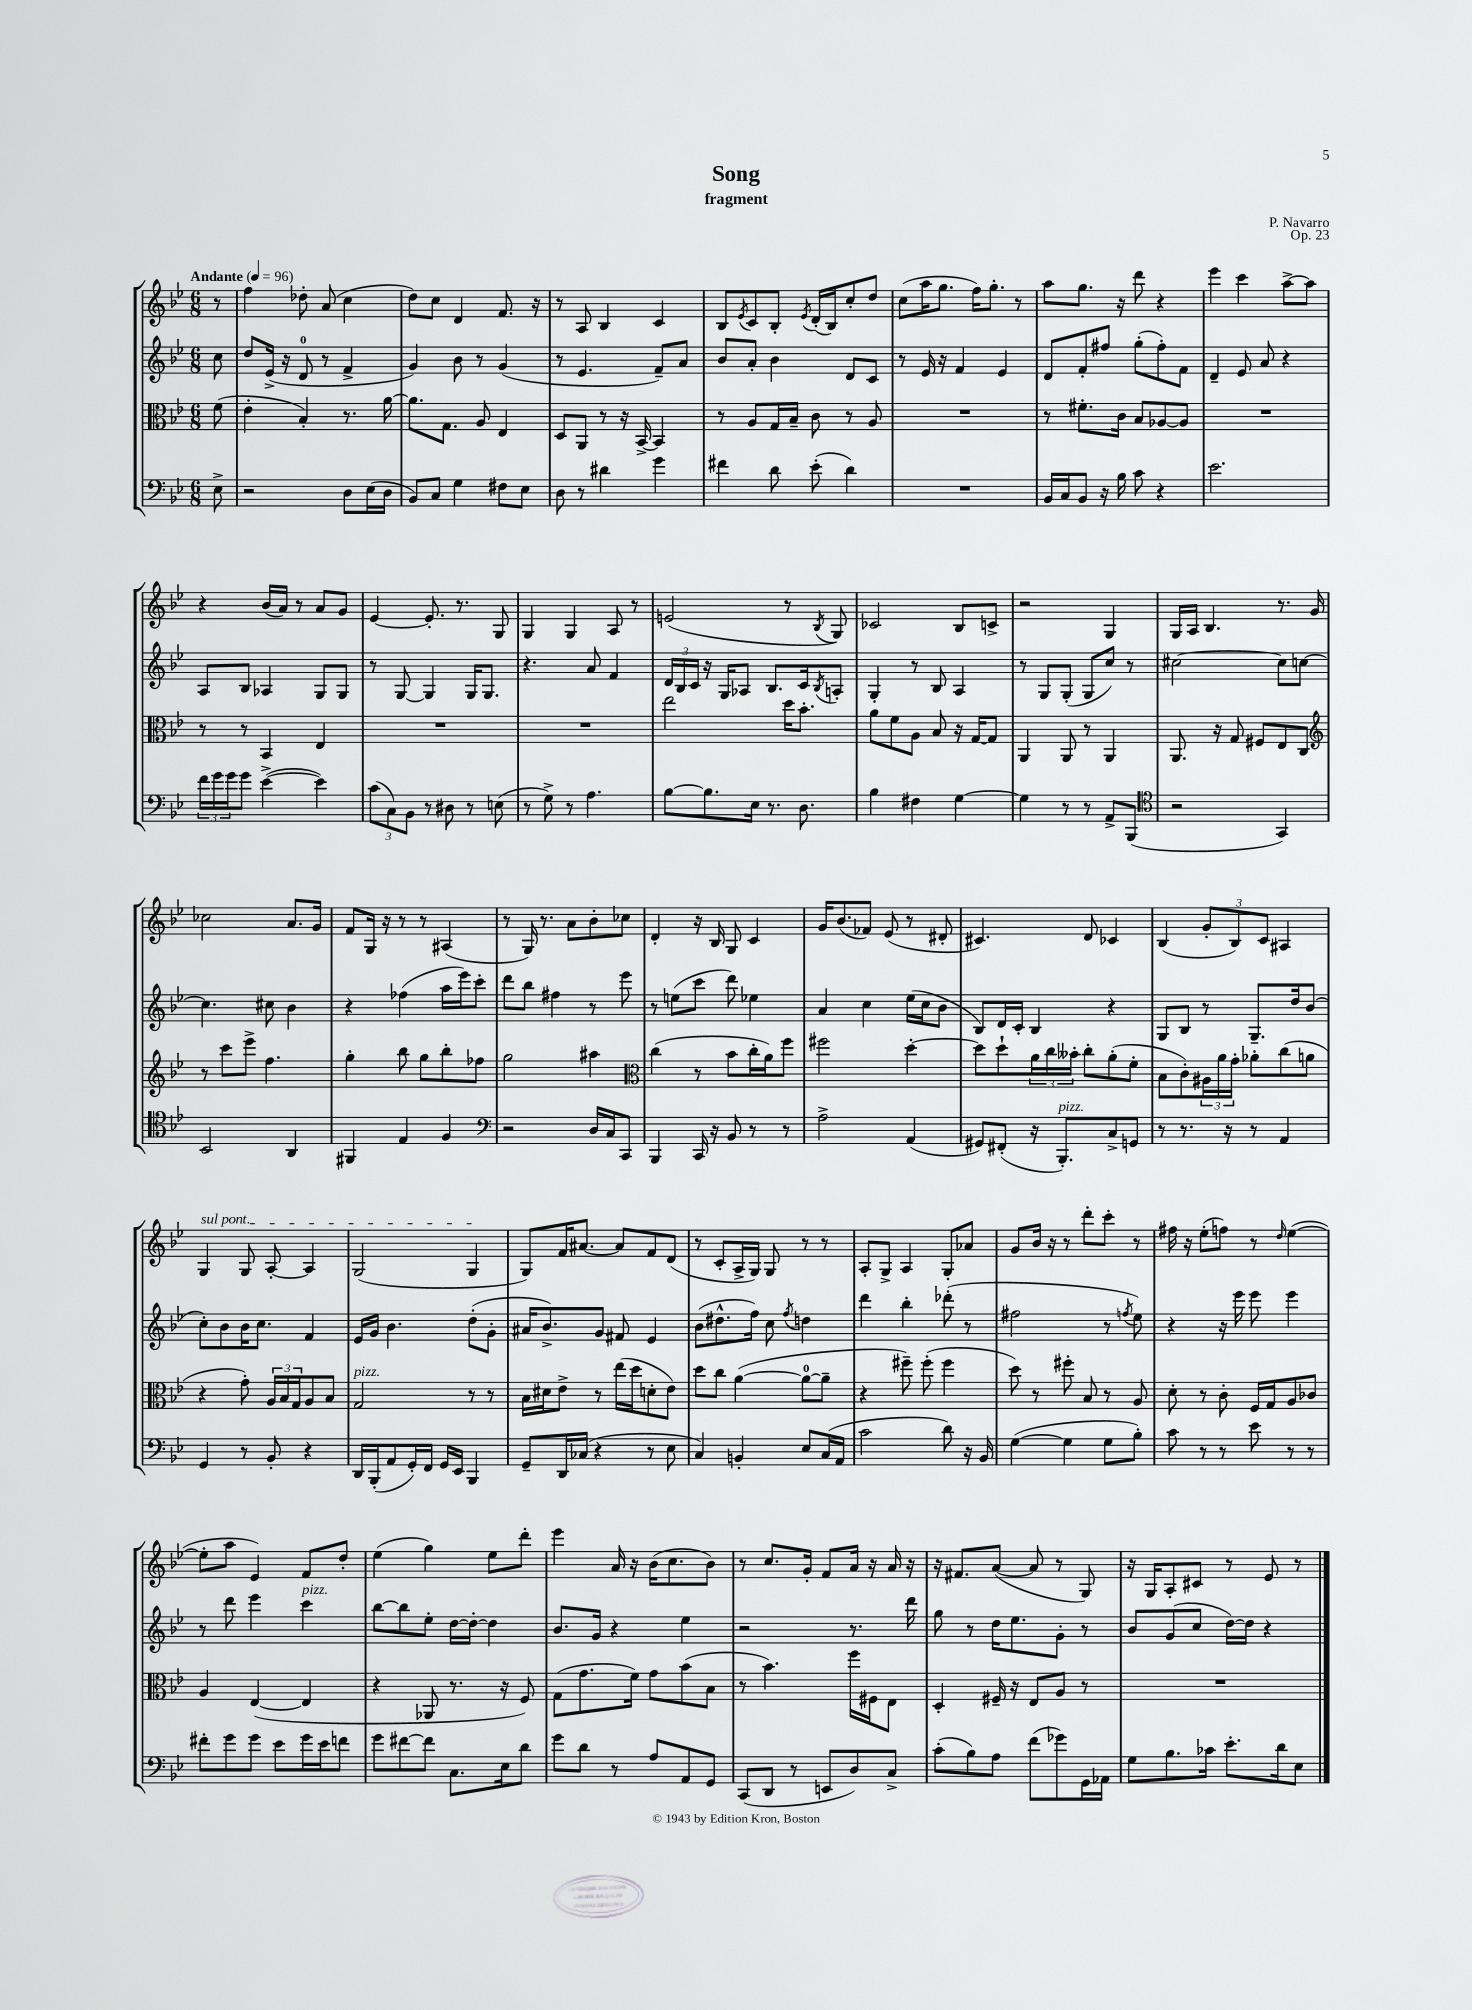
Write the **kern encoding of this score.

**kern	**kern	**kern	**kern
*part4	*part3	*part2	*part1
*staff4	*staff3	*staff2	*staff1
*clefF4	*clefC3	*clefG2	*clefG2
*k[b-e-]	*k[b-e-]	*k[b-e-]	*k[b-e-]
*M6/8	*M6/8	*M6/8	*M6/8
*MM96	*MM96	*MM96	*MM96
=	=	=	=
!	!	!	!LO:TX:a:B:t=Andante
8E-^\	(8f\	8cc\	8r
=1	=1	=1	=1
2r	4e-'\	8dd/L	4ff\
.	.	(16e-^/Jk	.
.	.	16r	.
.	4B-'/)	8d/	8dd-X'\
.	.	8r	(8a/
8D\L	8.r	4f^/	4cc\
(16E-\L	.	.	.
16D\JJ	[16a\	.	.
=2	=2	=2	=2
8BB-/L)	8.a\L]	4g/)	8dd\L)
8C/J	.	.	8cc\J
.	8.G\J	.	.
4G\	.	8b-\	4d/
.	8A/	8r	.
8F#X\L	4E-/	(4g/	8.f/
8E-\J	.	.	.
.	.	.	16r
=3	=3	=3	=3
8D\	8D/L	8r	8r
8r	8AA/J	4.e-/	8A/
4d#X\	8r	.	4B-/
.	16r	.	.
.	[16BB-^/	.	.
4g\	4BB-/]	8f~/L)	4c/
.	.	8a/J	.
=4	=4	=4	=4
4f#X\	8r	8b-/L	8B-/L
.	.	.	8qe-/
.	8A/L	8a'/J	8c/
8d\	16G/L	4b-\	8B-'/J
.	16B-~/JJ	.	.
.	.	.	8qe-/
(8e-'\	8c\	.	(16d'/LL
.	.	.	16B-/J)
4d\)	8r	8d/L	8cc'/
.	8A/	8c/J	8dd/J
=5	=5	=5	=5
2.r	2.r	8r	(8cc\L
.	.	16e-/	16aa\K
.	.	16r	8.gg\J
.	.	4f/	.
.	.	.	16ff\KL)
.	.	.	8.gg'\J
.	.	4e-/	.
.	.	.	8r
=6	=6	=6	=6
16BB-/LL	8r	8d/L	8aa\L
16C/J	.	.	.
8BB-/J	8.f#X'\L	8f'/	8.gg\J
16r	.	8ff#X/J	.
16B-\	16c\Jk	.	16r
8c\	8B-/L	(8gg'\L	8ddd\
4r	[8A-X/	8ff#'\)	4r
.	8A-/J]	8f\J	.
=7	=7	=7	=7
2.e-\	2.r	4d~/	4eee-\
.	.	8e-/	4ccc\
.	.	8a/	.
.	.	4r	[8aa^\L
.	.	.	8aa\J]
!!LO:LB:g=z
=8	=8	=8	=8
24f\LL	8r	8A/L	4r
24g\	.	.	.
24g\J	.	.	.
8g\J	8r	8B-/J	.
([4e-^\	4BB-/	4A-X/	(16b-/LL
.	.	.	16a/JJ)
.	.	.	8r
4e-\])	4E-/	8G/L	8a/L
.	.	8G/J	8g/J
=9	=9	=9	=9
(12c\L	2.r	8r	[4e-/
12C\)	.	.	.
.	.	[8G/	.
12BB-\J	.	.	.
8r	.	4G/]	8.e-'/]
8D#X\	.	.	.
.	.	.	8.r
8r	.	16G/KL	.
.	.	8.G/J	.
(8En\	.	.	8G/
=10	=10	=10	=10
8r	2.r	4.r	4G/
8G^\)	.	.	.
8r	.	.	4G/
4.A\	.	8a/	.
.	.	4f/	8A/
.	.	.	8r
=11	=11	=11	=11
[8B-\L	2ee-\	24d/LL	(2en/
.	.	24B-/	.
.	.	24c/JJ	.
8.B-\]	.	16r	.
.	.	16G/KL	.
.	.	8A-X/J	.
16E-\Jk	.	.	.
8.r	.	8.B-/L	.
.	16dd\KL	.	8r
8.D\	8.b-'\J	16c/k	.
.	.	8qB-/	8qB-/
.	.	8An'/J	8G/)
=12	=12	=12	=12
4B-\	8a\L	4G'/	2c-X/
.	8f\	.	.
4F#X\	8A\J	8r	.
.	8B-/	8B-/	.
[4G\	16r	4A/	8B-/L
.	[16G/KL	.	.
.	8G/J]	.	8cn^/J
=13	=13	=13	=13
4G\]	4AA/	8r	2r
.	.	8G/L	.
8r	8AA/	(8G'/J	.
8r	8r	8G/L	.
8AA^/L	4AA/	8cc/J)	4G/
(8BBB-/J	.	8r	.
=14	=14	=14	=14
*clefC4	*	*	*
2r	8.AA/	[2cc#X\	16G/LL
.	.	.	16A/JJ
.	.	.	4.B-/
.	16r	.	.
.	8G/	.	.
.	8F#X/L	.	.
4GG/)	8E-/	8cc#\L]	8.r
.	8C/J	[8ccn\J	.
.	.	.	16g/
!!LO:LB:g=z
=15	=15	=15	=15
*	*clefG2	*	*
2BB-/	8r	4.cc\]	2cc-X\
.	8ccc\L	.	.
.	8eee-^\J	.	.
.	4.ff\	8cc#X\	.
4AA/	.	4b-\	8.a/L
.	.	.	16g/Jk
=16	=16	=16	=16
4FF#X/	4gg'\	4r	8f/L
.	.	.	16G/Jk
.	.	.	16r
4E-/	8bb-\	(4ff-X\	8r
.	8gg\L	.	8r
4F/	8bb-'\	16aa\LL	(4A#X/
.	.	16eee-\J)	.
.	8ff-X\J	8ccc'\J	.
=17	=17	=17	=17
*clefF4	*	*	*
2r	2gg\	8ddd\L	8r
.	.	8bb-\J	16G/)
.	.	.	8.r
.	.	4ff#X\	.
.	.	.	8a\L
16D/LL	4aa#X\	8r	8b-'\
16C/J	.	.	.
8CC/J	.	8eee-\	8cc-X\J
=18	=18	=18	=18
*	*clefC3	*	*
4BBB-/	(4cc\	8r	4d'/
.	.	(8een\L	.
16CC/	8r	8ccc\J	16r
16r	.	.	16B-/
8BB-/	8b-\L	8ddd\)	8G/
8r	16cc'\L	4ee-X\	4c/
.	16a\J)	.	.
8r	8ff\J	.	.
=19	=19	=19	=19
2A^\	2ff#X\	4a/	16g/KL
.	.	.	(8.b-/
.	.	4cc\	8f-X/J)
.	.	.	(8e-/
(4AA/	[4dd'\	(16ee-\LL	8r
.	.	16cc\J	.
.	.	8b-\J	8d#X'/
=20	=20	=20	=20
8GG#X/L)	8dd\L]	8B-/L)	4.c#X/)
(8FF#X'/J	8dd`\	16d/L	.
.	.	16c'/JJ	.
16r	24a\L	4B-/	.
.	24cc\	.	.
!LO:TX:a:i:t=pizz.	!	!	!
8.BBB-'/L)	.	.	.
.	24b--X'\JJ	.	.
.	8cc'\L	.	8d/
8C^/	(8a'\	4r	4c-X/
8GGn/J	8f'\J	.	.
=21	=21	=21	=21
8r	8B-\L	8G/L	(4B-/
8.r	8c'\)	8B-/J	.
.	24A#X\L	8r	12g'/L
.	24a\	.	.
16r	.	.	.
.	24g'\JJ	.	12B-/)
8r	8a-X'\L	8.G~/L	.
.	.	.	12c/J
4AA/	(8cc\	.	4A#X/
.	.	16dd/k	.
.	8an\J	(8b-/J	.
!!LO:LB:g=z
=22	=22	=22	=22
!	!	!	!LO:TX:a:i:t=sul pont.
4GG/	4r	8cc'\L)	4G/
.	.	8b-\	.
8r	8g'\)	16b-\K	8G/
.	.	8.cc\J	.
8BB-'/	24A/LL	.	[8A'/
.	24B-/	.	.
.	24G/J	.	.
4r	8A/	4f/	4A/]
.	8B-/J	.	.
=23	=23	=23	=23
!	!LO:TX:a:i:t=pizz.	!	!
16DD/LL	2G/	16e-/LL	(2G/
(16BBB-'/J	.	16g/JJ	.
8AA/	.	4.b-\	.
16GG'/L)	.	.	.
16FF/JJ	.	.	.
16GG/LL	.	.	.
16EE-/JJ	.	.	.
4BBB-/	8r	(8dd'\L	4G/
.	8r	8g'\J	.
=24	=24	=24	=24
8GG~/L	16B-\LL	16a#X/KL	8G/L)
.	16d#X\J	8.b-^/)	.
16DD/L	8e-^\J	.	16f/K
(16C-X/JJ	.	.	[8.a#X/J
4r	8r	8g/J	.
.	(16ee-\LL	8f#X/	8a#/L]
.	16dd\J	.	.
8r	8dn'\	4e-/	8f/
8E-\	8e-\J)	.	(8d/J
=25	=25	=25	=25
4C/)	8dd\L	(8b-\L	8r
.	8cc\J	8.dd#X^^\	8c'/L
4BBn'/	([4a\	.	16A^/L
.	.	16ff\Jk)	16G/JJ)
.	.	8cc\	8G/
.	.	8qff/	.
8E-/L	8a\L_	4ddn\	8r
(16C/L	8a~\J]	.	8r
16AA/JJ	.	.	.
=26	=26	=26	=26
2c\	4r	4ddd\	8A'/L
.	.	.	8G^/J
.	8ff#X~\)	4bb-'\	4A/
.	(8ff#'\	.	.
8d\)	4ff#\	(8ddd-X'\	8G'/L
16r	.	8r	8a-X/J
16BB-/	.	.	.
=27	=27	=27	=27
([4G\	8dd\)	2ff#X\	8g/L
.	8r	.	16b-/Jk
.	.	.	16r
4G\]	8ff#X'\	.	8r
.	8B-/	.	8ddd'\L
8G\L	8r	8r	8ccc'\J
.	.	8qffn/	.
8B-'\J)	8A/	8ee-\)	8r
=28	=28	=28	=28
8c\	8d'\	4r	16ff#X\
.	.	.	16r
8r	8r	.	(8ee-'\L
8r	8c'\	16r	8ffn\J)
.	.	16eee-\	.
8e-\	16F/LL	8eee-\	8r
.	16G/J	.	.
.	.	.	16qqdd/
8r	8A/	4eee-\	([4ee-\
8r	8c-X/J	.	.
!!LO:LB:g=z
=29	=29	=29	=29
8f#X'\L	4A/	8r	8ee-'\L]
8g\	.	8ddd\	8aa\J
8g\J	([4E-/	4eee-\	4e-/)
8e-\L	.	.	.
!	!	!LO:TX:a:i:t=pizz.	!
16g\L	4E-/]	4ccc\	8f/L
16e-\J	.	.	.
8fn\J	.	.	8dd'/J
=30	=30	=30	=30
8g\L	4r	[8bb-\L	(4ee-\
[8f#X\	.	8bb-\]	.
8f#\J]	8AA-X/	8ee-'\J	4gg\)
8.C\L	8.r	[16dd\LL	.
.	.	16dd'\JJ_	.
.	.	4dd\]	8ee-\L
16E-\k	16r	.	.
8d\J	8F/)	.	8ddd'\J
=31	=31	=31	=31
8g\L	(8G\L	8.b-/L	4eee-\
8d\J	8.g\	.	.
.	.	16g/Jk	.
8r	.	4r	16a/
.	16f\Jk)	.	16r
8A/L	8g\L	.	(16b-\KL
.	.	.	8.cc\
8AA/	(8b-\	4ee-\	.
8GG/J	8B-\J	.	8b-\J)
=32	=32	=32	=32
(8CC/L	8r	2r	8r
8DD/J	4.b-\)	.	8.cc/L
8r	.	.	.
.	.	.	16g'/Jk
8EEn/L	.	.	8f/L
8D/)	16ff\LL	8.r	16a/Jk
.	16F#X\J	.	16r
8C^/J	8E-\J	.	16a/
.	.	16ddd\	16r
=33	=33	=33	=33
(8c'\L	4D'/	8gg\	16r
.	.	.	8.f#X/L
8B-\)	.	8r	.
8A\J	16F#X~/	16dd\KL	([8a/J
.	16r	8.ee-\	.
(8f\L	8E-/L	.	8a/]
8g-X\)	8A/J	8g'\J	8r
16GG\L	8r	8r	8G/)
16AA-X\JJ	.	.	.
=34	=34	=34	=34
8G\L	2.r	8b-/L	16r
.	.	.	16G/KL
8.B-\	.	(8g/	8A'/
.	.	8cc/J	8c#X/J
16c-X\Jk	.	.	.
8.e-'\L	.	[16dd\LL)	8r
.	.	16dd\JJ]	.
.	.	4r	8e-/
16d\k	.	.	.
8E-\J	.	.	8r
==	==	==	==
*-	*-	*-	*-
